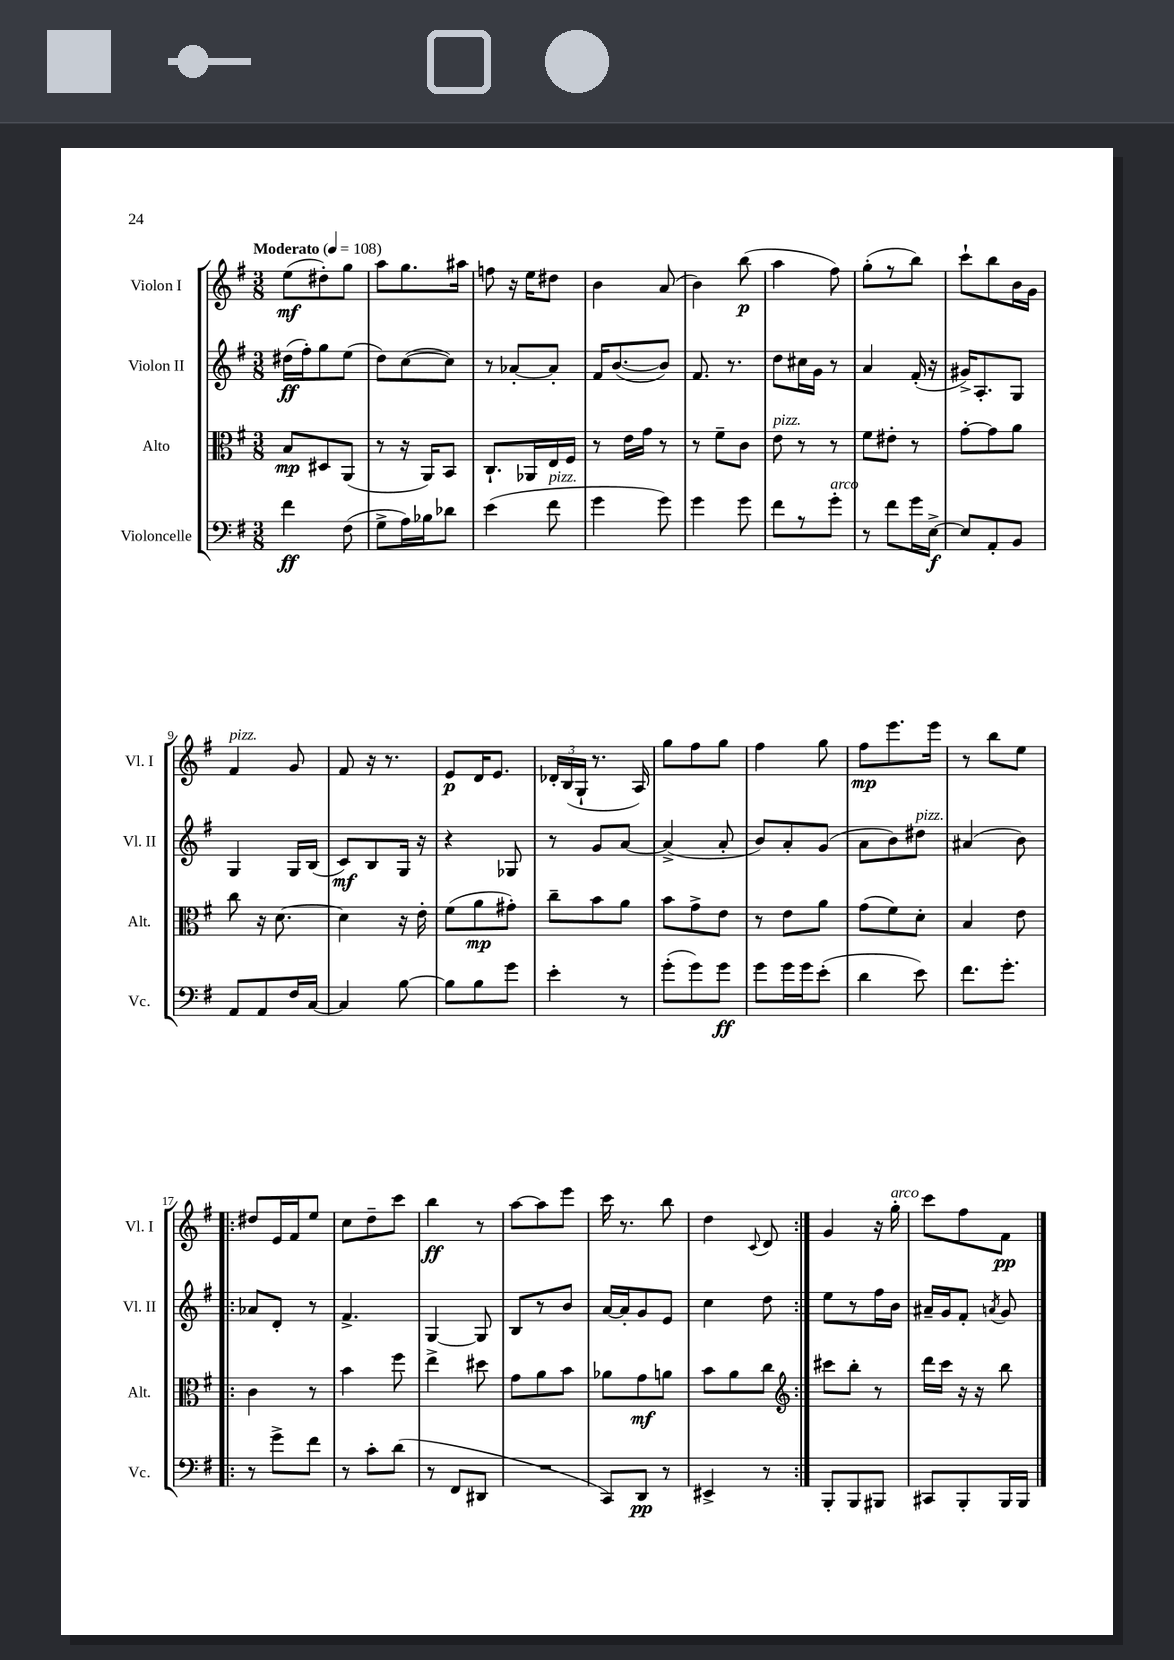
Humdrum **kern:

**kern	**kern	**kern	**kern
*staff4	*staff3	*staff2	*staff1
*clefF4	*clefC3	*clefG2	*clefG2
*k[f#]	*k[f#]	*k[f#]	*k[f#]
*M3/8	*M3/8	*M3/8	*M3/8
*MM108	*MM108	*MM108	*MM108
4f#	8B	(16dd#	(8ee
.	.	16ff#')	.
.	8D#	8gg	8dd#')
(8F#	(8AA	(8ee	8gg
=	=	=	=
8G^	8r	8dd)	8aa
16A)	16r	([8cc	8.gg
16B-	16AA)	.	.
8d-	8BB	8cc])	.
.	.	.	16aa#
=	=	=	=
(4e	8.C`	8r	8ff
.	.	[8a-'	16r
.	16AA-	.	16ee
8f#	16E	8a-']	8dd#
.	16F#	.	.
=	=	=	=
4g	8r	16f#	4b
.	.	([8.b	.
.	16e	.	.
.	16g	.	.
8g)	8r	8b])	(8a
=	=	=	=
4g	8r	8.f#	4b)
.	8f#~	.	.
.	.	8.r	.
8g	8c	.	(8bb
=	=	=	=
8f#	8e	8dd	4aa
8r	8r	16cc#	.
.	.	16g	.
8g'	8r	8r	8ff#)
=	=	=	=
8r	8f#	4a	(8gg'
8f#	8e#'	.	8r
16g	8r	(16f#'	8bb)
[16E^	.	16r	.
=	=	=	=
8E]	[8g'	16g#^)	8ccc`
.	.	8.A'	.
8AA'	8g]	.	8bb
8BB	8a	8G	16b
.	.	.	16g
=	=	=	=
8AA	8cc	4G	4f#
8AA	16r	.	.
.	[8.d	.	.
16F#	.	16G	8g
[16C	.	(16B	.
=	=	=	=
4C]	4d]	8c)	8f#
.	.	8B	16r
.	.	.	8.r
[8B	16r	16G	.
.	16e'	16r	.
=	=	=	=
8B]	(8f#	4r	8e
8B	8a	.	16d
.	.	.	8.e
8g	8g#')	8G-	.
=	=	=	=
4e'	8cc~	8r	24d-'
.	.	.	(24B
.	.	.	24G`
.	8b	8g	8.r
8r	8a	[8a	.
.	.	.	16A)
=	=	=	=
(8g'	8b	(4a^]	8gg
8g)	8g^	.	8ff#
8g	8e	8a'	8gg
=	=	=	=
8g	8r	8b)	4ff#
16g	8e	8a'	.
16g	.	.	.
(8e'	8a	(8g	8gg
=	=	=	=
4d	(8g	8a	8ff#
.	8f#)	8b)	8.eee
8e)	8d'	8dd#	.
.	.	.	16eee
=	=	=	=
8.f#	4B	(4a#	8r
.	.	.	8bb
8.g'	.	.	.
.	8e	8b)	8ee
=!|:	=!|:	=!|:	=!|:
8r	4c	8a-	8dd#
8g^	.	8d'	16e
.	.	.	16f#
8f#	8r	8r	8ee
=	=	=	=
8r	4b	4.f#^	8cc
8c'	.	.	8dd~
(8d	8ff#	.	8ccc
=	=	=	=
8r	4ee^	[4G	4bb
8FF#	.	.	.
8DD#	8dd#	8G]	8r
=	=	=	=
4.r	8g	8B	[8aa
.	8a	8r	8aa]
.	8b	8b	8eee
=	=	=	=
8CC)	8a-	[16a	16ccc
.	.	16a']	8.r
8DD	8g	8g	.
8r	8a	8e	8bb
=	=	=	=
4EE#^	8b	4cc	4dd
.	8a	.	.
.	.	.	8qqc
8r	8cc	8dd	8d
=:|!	=:|!	=:|!	=:|!
*	*clefG2	*	*
8BBB'	8ccc#	8ee	4g
8BBB	8bb'	8r	.
8BBB#	8r	16ff#	16r
.	.	16b	16gg'
=	=	=	=
8CC#	16ddd	16a#~	8ccc
.	16ccc	16g	.
8BBB'	16r	8f#'	8ff#
.	16r	.	.
.	.	8qa	.
16BBB	8bb	8g	8f#
16BBB	.	.	.
==	==	==	==
*-	*-	*-	*-
